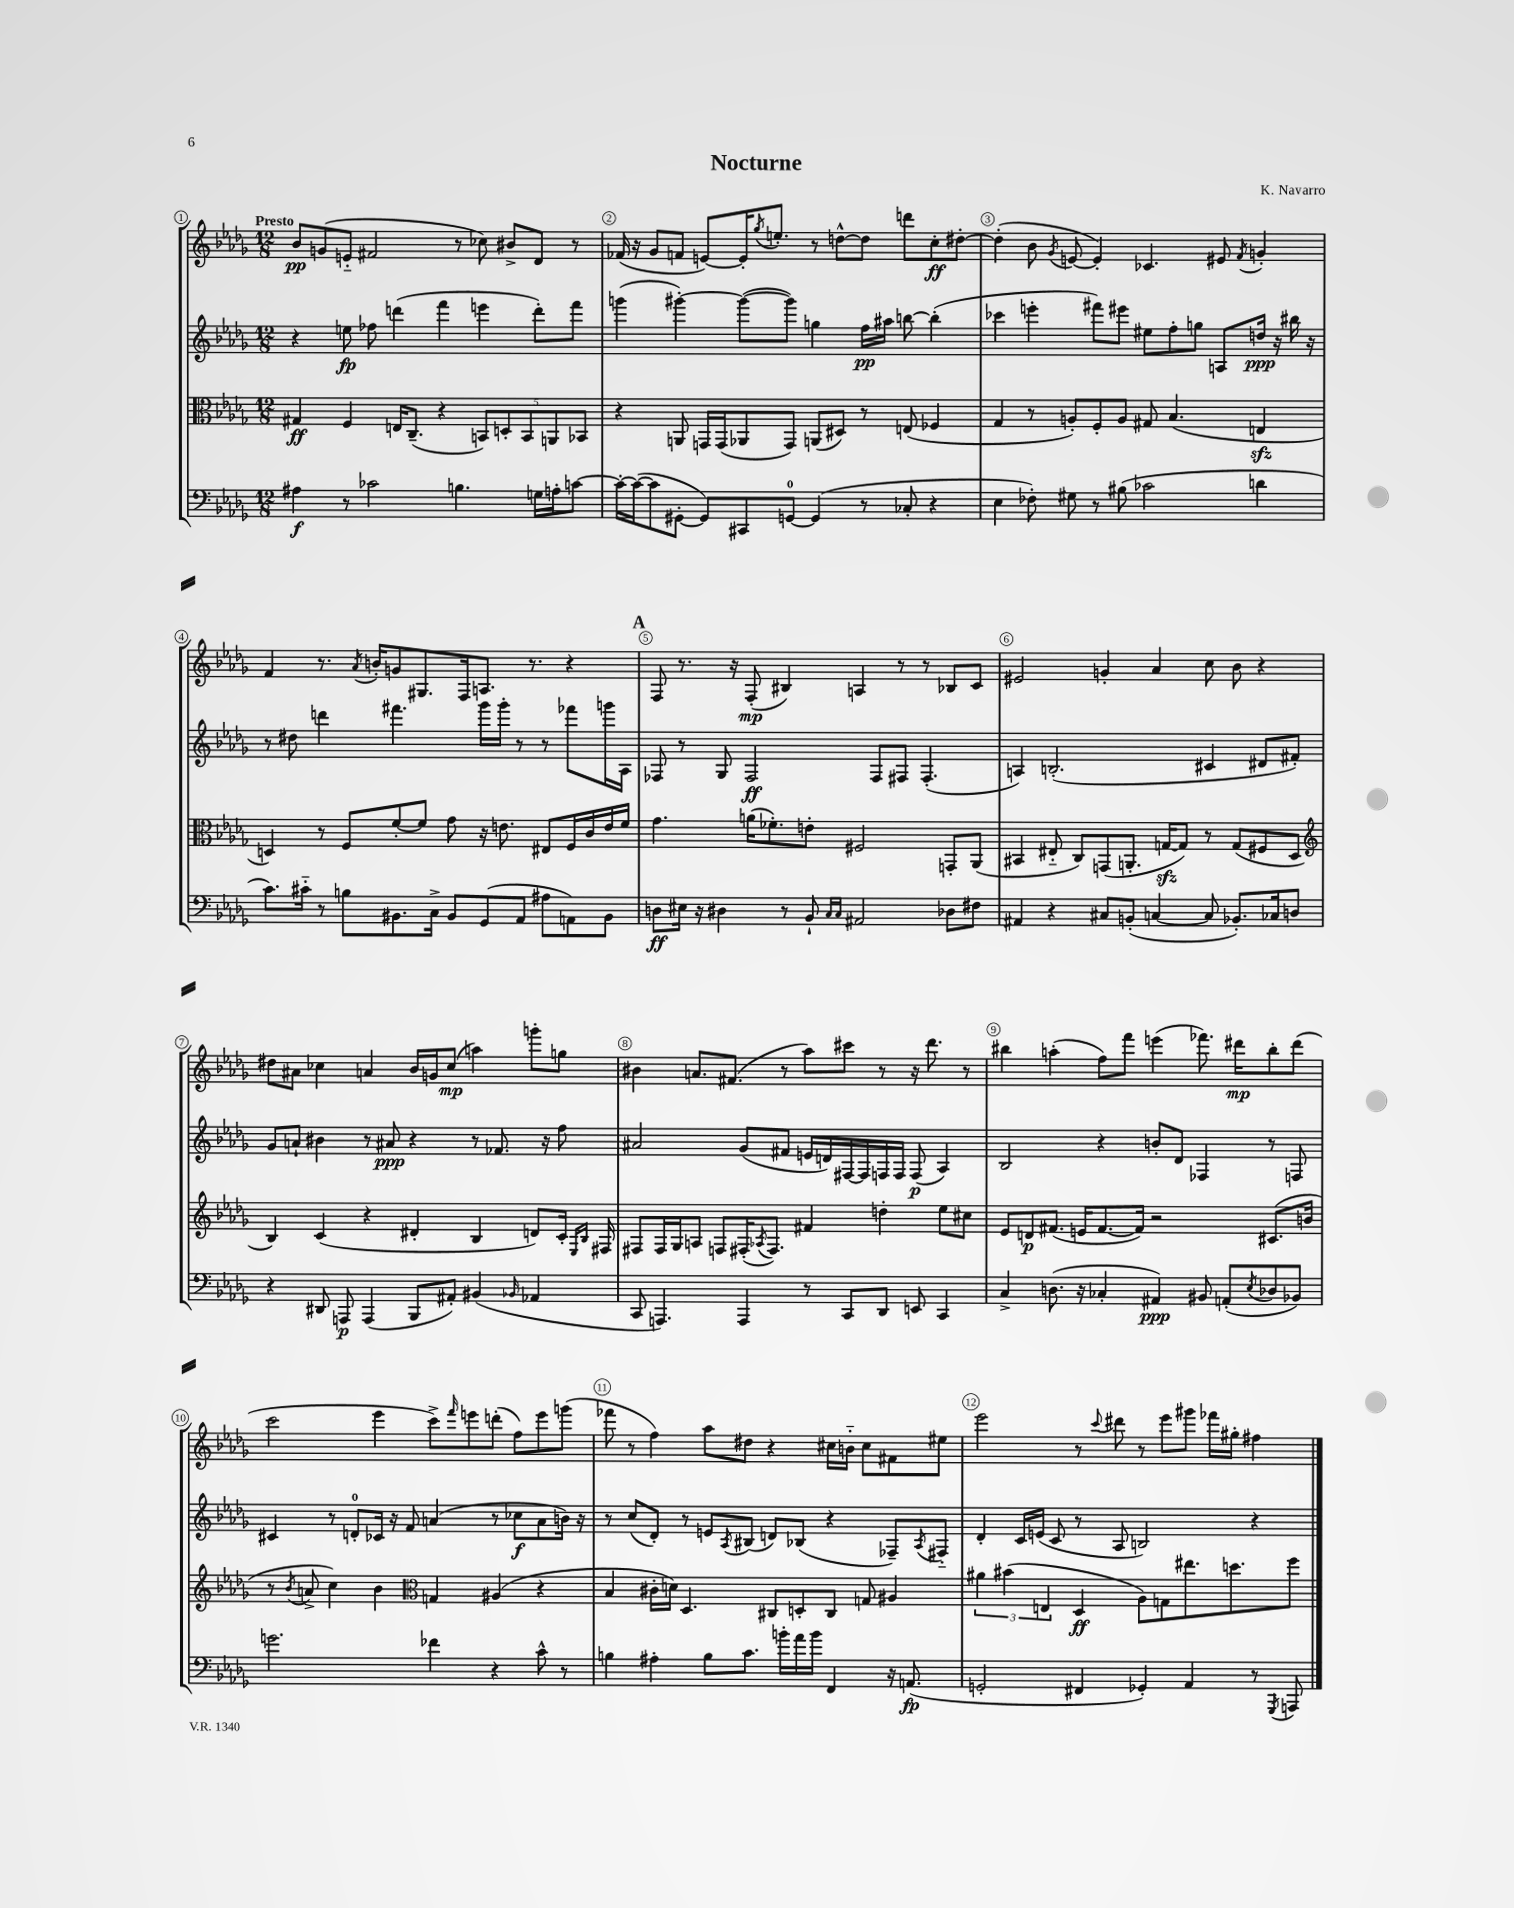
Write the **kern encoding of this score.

**kern	**kern	**kern	**kern
*staff4	*staff3	*staff2	*staff1
*clefF4	*clefC3	*clefG2	*clefG2
*k[b-e-a-d-g-]	*k[b-e-a-d-g-]	*k[b-e-a-d-g-]	*k[b-e-a-d-g-]
*M12/8	*M12/8	*M12/8	*M12/8
4A#\	4G#/	4r	8b-/L
.	.	.	(8g/
8r	4F/	8ee\	8e'~/J
2c-\	.	8ff-\	2f#/
.	16E/LK	(4ddd\	.
.	(8.C~/J	.	.
.	4r	4fff\	.
4.B\	.	.	8r
.	10BB/L)	4eee\	8cc-\)
.	10D'/	.	.
.	.	.	8b#^/L
.	10BB/	.	.
16G\LL	.	8ddd'\L)	8d-/J
.	10AA/	.	.
16A'\J	.	.	.
[8c\J	.	8fff\J	8r
.	10BB-/J	.	.
=	=	=	=
16c'\_LL	4r	(4ggg\	(16f-/
(16c\_J	.	.	16r
8c\]	.	.	8g-/L
[8GG#'\J	8AA/	[4ggg#'\)	8f/J
8GG#/]L)	16GG/LL	.	[8e/L)
.	(16GG/J	.	.
8CC#/	8AA-/	(8ggg#\_L	16e'/]K
.	.	.	8qgg-/
.	.	.	8.ee'/J
[8GG/J	8GG/J)	8ggg#\]J)	.
(4GG/]	(8AA/L	4gg\	8r
.	8D#/J)	.	[8dd^^\L
8r	8r	16ff\LL	8dd\]J
.	.	16aa#\JJ	.
8C-'/	(8E/	[8bb\	8ddd\L
4r	4F-/	(4bb'\]	8cc'\
.	.	.	[8dd#'\J
=	=	=	=
4E-\	4G-/	4ccc-\	(4dd#'\]
8F-'\)	8r	4eee'\	8b-\
.	.	.	8qg-/
8G#\	8A'/L)	.	[8e/
8r	8F'/	8fff#\L)	4e'/])
(8B#\	8A/J	8eee#\J	.
2c-\	8G#/	8ee#\L	4.c-/
.	(4.B-/	8ff'\	.
.	.	8gg\J	.
.	.	8A/L	8e#/
.	.	.	8qf/
4d\	4E/	16dd/Jk	4g'/
.	.	16r	.
.	.	16bb#\	.
.	.	16r	.
=	=	=	=
8.c\L)	4D/)	8r	4f/
.	.	8dd#\	.
16c#'~\Jk	.	.	.
8r	8r	4ddd\	8.r
8B\L	8F/L	.	.
.	.	.	8qa-/
.	.	.	16b'/LK
8.BB#\	[8f'/	4.fff#\	8g/
.	8f/]J	.	8.G#/
16C^\Jk	.	.	.
8BB#/L	8g-\	.	.
.	.	.	16F/k
(8GG-/	16r	16ggg-\LL	8.A/J
.	8.e\	16ggg-'\JJ	.
8AA-/J	.	8r	.
.	.	.	8.r
8A#\L	8E#/L	8r	.
8AA\)	16F/L	8fff-\L	4r
.	16c/	.	.
8BB#\J	16e/	16ggg\L	.
.	16f/JJ	16A-\JJ	.
=	=	=	=
8D\L	4.g-\	8F-/	8F/
16E#\Jk	.	8r	8.r
16r	.	.	.
4D#\	.	8G-/	.
.	.	.	16r
.	(16a\LK	2F-/	(8F'/
.	8.f-'\)	.	.
8r	.	.	4B#/)
8BB-`/	8e'\J	.	.
16qqC/LL	.	.	.
16qqC/JJ	.	.	.
2AA#/	2F#/	.	4A/
.	.	8F-/L	.
.	.	8F#/J	8r
.	.	(4.F#'/	8r
8D-\L	8GG'/L	.	8B-/L
8F#\J	(8AA-/J	.	8c/J
=	=	=	=
4AA#/	4BB#/	4A/)	2e#/
4r	8E#'~/	(2.B'/	.
.	8C/L)	.	.
8C#/L	(8GG/	.	4g'/
(8BB'/J	8.AA'/J	.	.
[4C/	.	.	4a-/
.	[16G/LK	.	.
.	8G/]J)	.	.
8C/]	8r	4c#/	8cc\
8.BB-'/L)	(8G/L	.	8b-\
.	8F#/	8d#/L	4r
16C-/k	.	.	.
8D/J	8D-/J	8f#'/J)	.
=	=	=	=
*	*clefG2	*	*
4r	4B-/)	8g-/L	8dd#\L
.	.	8a`/J	8a#\J
8DD#/	(4c/	4b#\	4cc-\
8AAA/	.	.	.
(4AAA/	4r	8r	4a/
.	.	8a#/	.
8BBB-/L	4d#'/	4r	16b-/LL
.	.	.	16g/J
8AA#'/J)	.	.	(8cc-/J
(4BB#/	4B-/	8r	4aa\)
.	.	8.f-/	.
16qqBB-/	.	.	.
4AA-/	8d/L)	.	8ggg'\L
.	.	16r	.
.	16c'/Jk	8ff\	8gg\J
.	16qqE-/LL	.	.
.	16qqB-/JJ	.	.
.	16F#/	.	.
=	=	=	=
8CC/	8F#/L	2a#/	4b#\
4.AAA/)	16F#/L	.	.
.	16G-/J	.	.
.	8A/J	.	8.a/L
.	8F/L	.	.
.	.	.	(8.f#/J
4AAA/	(16F#'/K	(8g-/L	.
.	8qA-/	.	.
.	8.F#/J)	.	.
.	.	8f#/J	8r
8r	4f#/	16e/LL	8aa-\L)
.	.	16d/)	.
8CC/L	.	[16F#/	8ccc#\J
.	.	16F#/]	.
8DD-/J	4dd'\	16F/	8r
.	.	16F/JJ	.
8EE/	.	(8F/	16r
.	.	.	8.ddd-\
4CC/	8ee-\L	4A-/)	.
.	8cc#\J	.	8r
=	=	=	=
4C^/	8e-/L	2B-/	4bb#\
.	8d/	.	.
(8.D\	(8.f#/J	.	(4aa'\
16r	16e/LK	.	.
4C-'/	[8.f#/	4r	8ff\L)
.	.	.	8fff\J
.	16f#/]Jk)	.	.
4AA#/)	2r	8b'/L	(4eee\
.	.	8d-/J	.
8BB#/	.	4F-/	8.fff-\)
(8AA'/L	.	.	.
.	.	.	16ddd#\LK
8qE-/	.	.	.
8D-/	(8.c#/L	8r	8bb#'\
8BB-/J)	.	8F/	(8ddd#\J
.	16b/Jk	.	.
=	=	=	=
2.g\	8r	4c#/	2ccc\
.	8qb-/	.	.
.	8a^/	.	.
.	4cc\)	8r	.
.	.	8d'/L	.
.	4b-\	16c-/Jk	4eee-\
.	.	16r	.
.	.	8f/	.
*	*clefC3	*	*
4f-\	4G/	(4a/	8ccc^\L)
.	.	.	16qqfff/
.	.	.	8eee\
4r	(4A#/	8r	(8ddd'\J
.	.	8cc-\L	8ff\L)
8c^^\	4r	8a\	8eee\
8r	.	16b\Jk)	(8ggg\J
.	.	16r	.
=	=	=	=
4B\	4B-/	8r	8fff-\
.	.	(8cc/L	8r
4A#'\	16c#'\LL	8d-'/J)	4ff\)
.	16d\JJ)	.	.
.	4.D-/	8r	.
8B\L	.	8e/L	8aa-\L
.	.	8qA-/	.
8.c\J	.	(8B#/J	8dd#\J
.	8C#/L	8d/L)	4r
16b'\LL	.	.	.
16a-\	8D'/	(8B-/J	.
16b\JJ	.	.	.
4FF/	8C#/J	4r	16cc#\LL
.	.	.	16b'~\JJ
.	8G/	.	8cc#\L
16r	4A#/	8F-~/L)	8f#\
(8.AA/	.	.	.
.	.	8qA-/	.
.	.	8F#'~/J	8ee#\J
=	=	=	=
2GG'/	6a#\	4d-'/	2eee-\
.	(6b#\	.	.
.	.	16c/LL	.
.	.	(16e/JJ	.
.	6E/	.	.
.	.	8c/	.
4FF#/	4D-/	8r	8r
.	.	.	8qqccc/
.	.	8A-/	8ddd#\
4GG-'/)	8A-\L)	2B/)	8r
.	8G\	.	8eee-\L
4AA-/	8.ee#\	.	8ggg#\J
.	.	.	16fff-\LL
.	8.dd\	.	16gg#'\JJ
8r	.	4r	4ff#\
8qGGG-/	.	.	.
8AAA/	8ff\J	.	.
==	==	==	==
*-	*-	*-	*-
